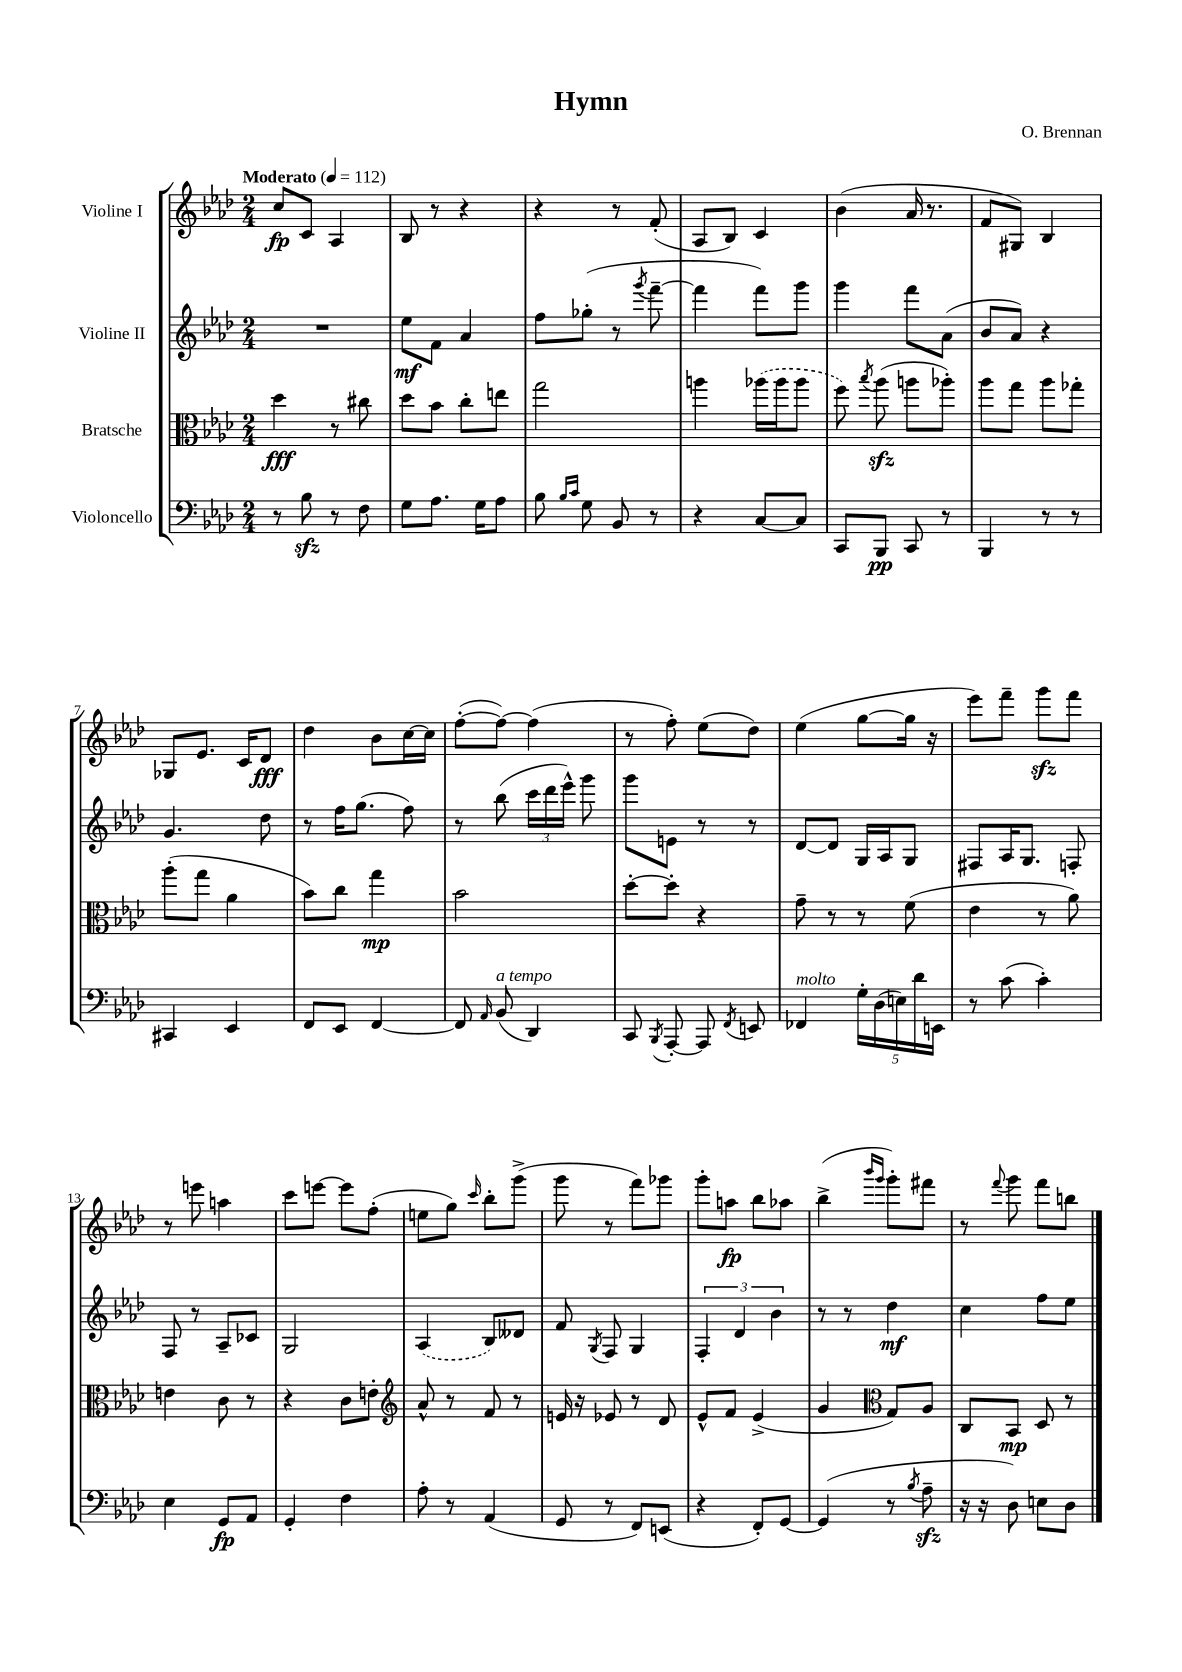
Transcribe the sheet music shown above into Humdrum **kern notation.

**kern	**kern	**kern	**kern
*staff4	*staff3	*staff2	*staff1
*clefF4	*clefC3	*clefG2	*clefG2
*k[b-e-a-d-]	*k[b-e-a-d-]	*k[b-e-a-d-]	*k[b-e-a-d-]
*M2/4	*M2/4	*M2/4	*M2/4
*MM112	*MM112	*MM112	*MM112
8r	4dd-	2r	8cc
8B-	.	.	8c
8r	8r	.	4A-
8F	8cc#	.	.
=	=	=	=
8G	8dd-	8ee-	8B-
8.A-	8b-	8f	8r
.	8cc'	4a-	4r
16G	.	.	.
8A-	8ee	.	.
=	=	=	=
8B-	2gg	8ff	4r
16qqB-	.	.	.
16qqc	.	.	.
8G	.	(8gg-'	.
8BB-	.	8r	8r
.	.	8qggg	.
8r	.	[8fff~	(8f'
=	=	=	=
4r	4aa	4fff]	8A-
.	.	.	8B-)
[8C	(16aa-	8fff)	4c
.	16aa-	.	.
8C]	8aa-	8ggg	.
=	=	=	=
8CC	8ff)	4ggg	(4b-
.	8qbb-	.	.
8BBB-	(8aa-	.	.
8CC	8aa	8fff	16a-
.	.	.	8.r
8r	8aa-')	(8a-	.
=	=	=	=
4BBB-	8aa-	8b-	8f
.	8gg	8a-)	8G#)
8r	8aa-	4r	4B-
8r	8gg-'	.	.
=	=	=	=
4CC#	(8aa-'	4.g	8G-
.	8gg	.	8.e-
4EE-	4a-	.	.
.	.	.	16c
.	.	8dd-	8d-
=	=	=	=
8FF	8b-)	8r	4dd-
8EE-	8cc	16ff	.
.	.	(8.gg	.
[4FF	4gg	.	8b-
.	.	8ff)	[16cc
.	.	.	16cc]
=	=	=	=
8FF]	2b-	8r	([8ff'
16qqAA-	.	.	.
(8BB-	.	(8bb-	8ff_)
4DD-)	.	24ccc	(4ff]
.	.	24ddd-	.
.	.	24eee-^^)	.
.	.	8ggg	.
=	=	=	=
8CC	[8dd-'	8ggg	8r
8qBBB-	.	.	.
[8AAA-'	8dd-']	8e	8ff')
8AAA-]	4r	8r	(8ee-
8qFF	.	.	.
8EE	.	8r	8dd-)
=	=	=	=
4FF-	8g~	[8d-	(4ee-
.	8r	8d-]	.
20G'	8r	16G	[8gg
(20D-	.	.	.
.	.	16A-	.
20E)	.	.	.
.	(8f	8G	16gg]
20d-	.	.	.
.	.	.	16r
20EE	.	.	.
=	=	=	=
8r	4e-	8F#	8eee-)
(8c	.	16A-	8fff~
.	.	8.G	.
4c')	8r	.	8ggg
.	8a-)	8F'	8fff
=	=	=	=
4E-	4e	8F	8r
.	.	8r	8eee
8GG	8c	8A-~	4aa
8AA-	8r	8c-	.
=	=	=	=
4GG'	4r	2G	8ccc
.	.	.	[8eee
4F	8c	.	8eee]
.	8e'	.	(8ff'
=	=	=	=
*	*clefG2	*	*
8A-'	8a-^^	(4A-	8ee
8r	8r	.	8gg)
.	.	.	16qqccc
(4AA-	8f	8B-)	8bb-'
.	8r	8d--	(8ggg^
=	=	=	=
8GG	16e	8f	8ggg
.	16r	.	.
.	.	8qG	.
8r	8e-	8F	8r
8FF)	8r	4G	8fff)
(8EE	8d-	.	8ggg-
=	=	=	=
4r	8e-^^	6F'	8ggg'
.	8f	.	8aa
.	.	6d-	.
8FF')	(4e-^	.	8bb-
.	.	6b-	.
[8GG	.	.	8aa-
=	=	=	=
(4GG]	4g	8r	(4bb-^
.	.	8r	.
*	*clefC3	*	*
.	.	.	16qqbbb-
.	.	.	16qqggg
8r	8G)	4dd-	8ggg')
8qB-	.	.	.
8A-~	8A-	.	8fff#
=	=	=	=
16r	8C	4cc	8r
16r	.	.	.
.	.	.	8qqfff
8D-)	8BB-	.	8ggg
8E	8D-	8ff	8fff
8D-	8r	8ee-	8bb
==	==	==	==
*-	*-	*-	*-
